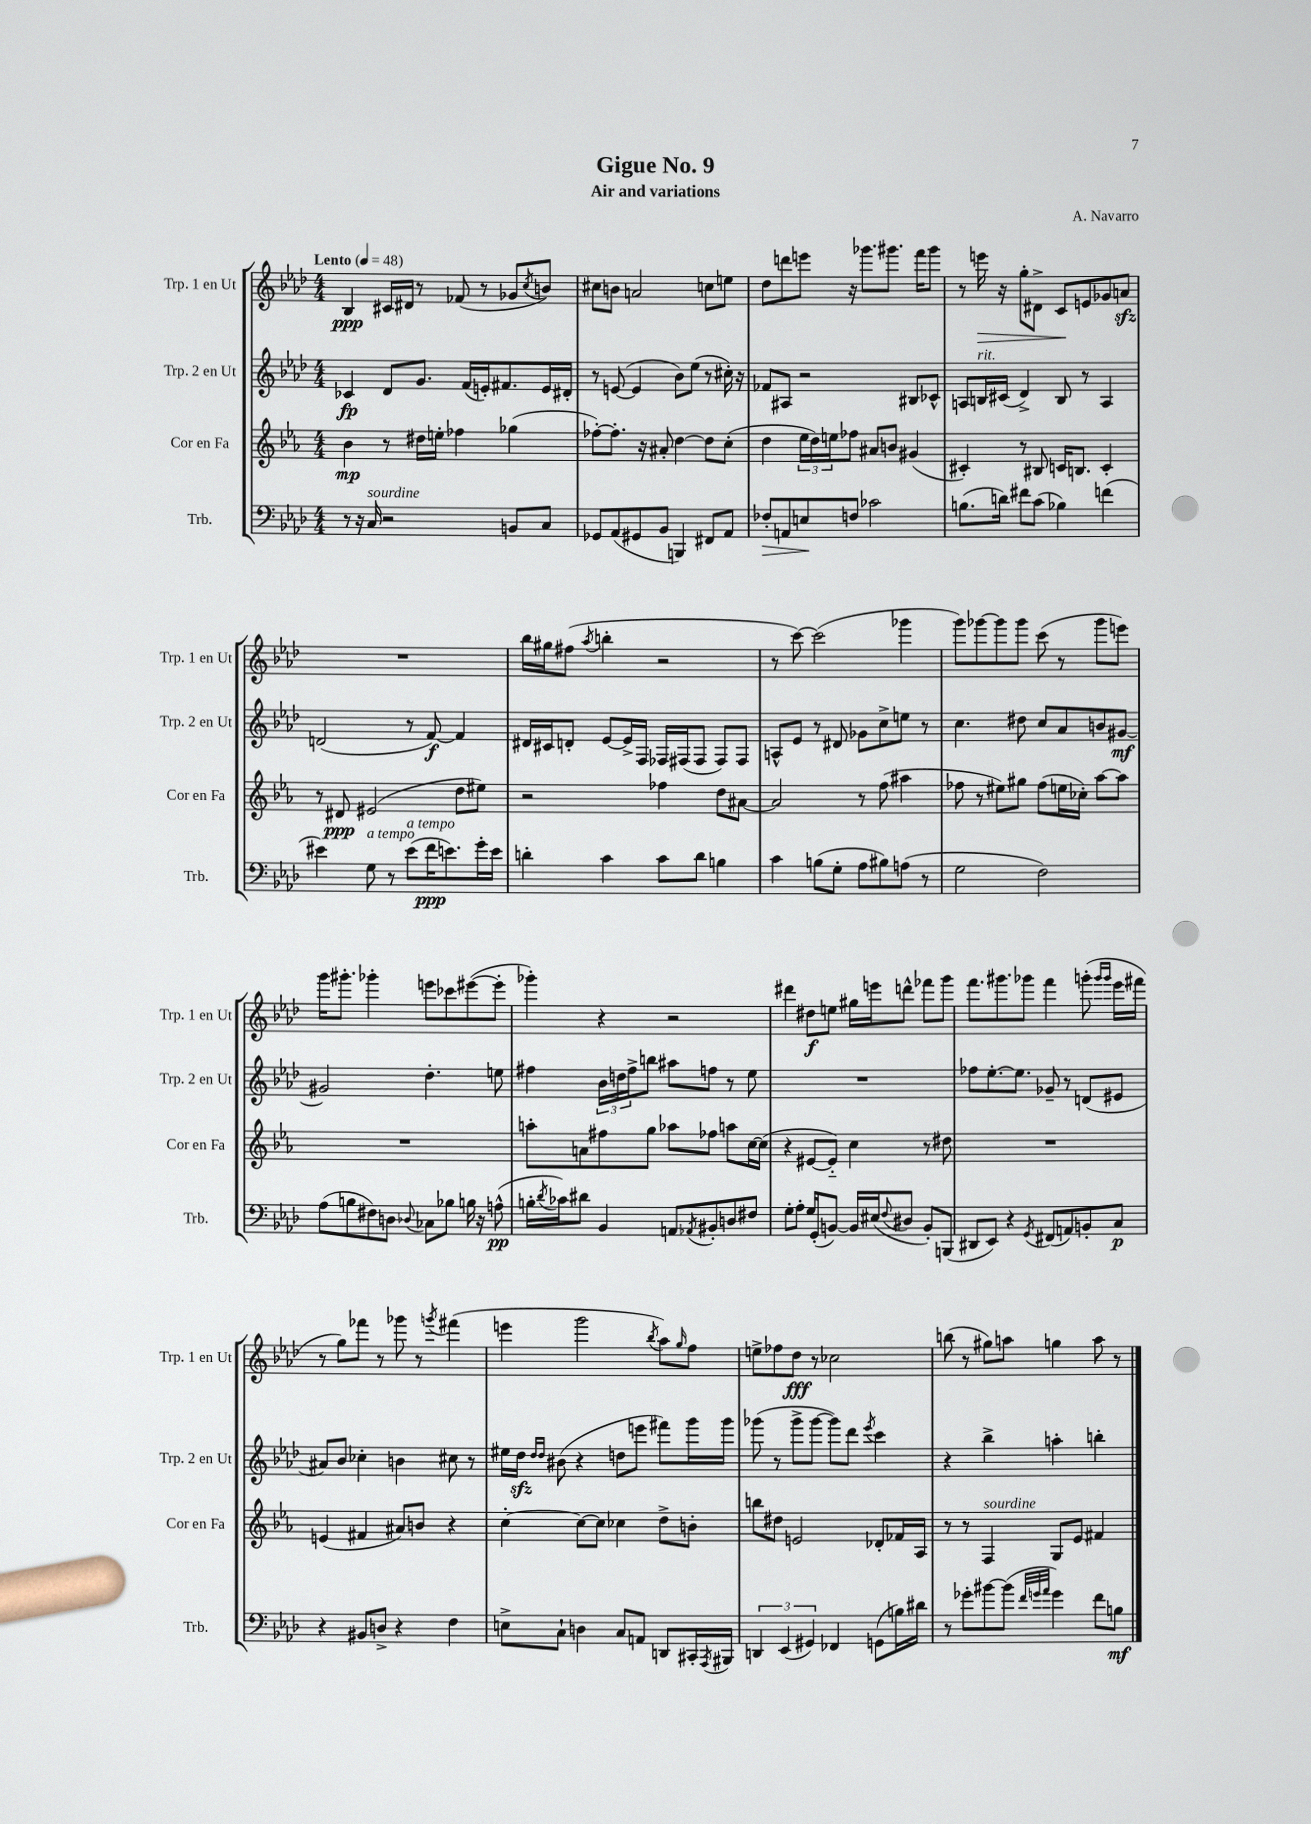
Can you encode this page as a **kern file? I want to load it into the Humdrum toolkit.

**kern	**dynam	**kern	**dynam	**kern	**dynam	**kern	**dynam
*part4	*part4	*part3	*part3	*part2	*part2	*part1	*part1
*staff4	*staff4	*staff3	*staff3	*staff2	*staff2	*staff1	*staff1
*I"Trb.	*	*I"Cor en Fa	*	*I"Trp. 2 en Ut	*	*I"Trp. 1 en Ut	*
*I'Trb.	*	*I'Cor en Fa	*	*I'Trp. 2 en Ut	*	*I'Trp. 1 en Ut	*
*clefF4	*	*clefG2	*	*clefG2	*	*clefG2	*
*k[b-e-a-d-]	*	*k[b-e-a-]	*	*k[b-e-a-d-]	*	*k[b-e-a-d-]	*
*M4/4	*	*M4/4	*	*M4/4	*	*M4/4	*
*MM48	*	*MM48	*	*MM48	*	*MM48	*
=1	=1	=1	=1	=1	=1	=1	=1
!	!	!	!	!	!	!LO:TX:a:B:t=Lento	!
8r	.	4b-\	mp	4c-X/	fp	4B-/	ppp
16r	.	.	.	.	.	.	.
!LO:TX:a:i:t=sourdine	!	!	!	!	!	!	!
16C/	.	.	.	.	.	.	.
2r	.	8r	.	8d-/L	.	16c#X/LL	.
.	.	.	.	.	.	16d#X/JJ	.
.	.	16dd#X\LL	.	8.g/J	.	8r	.
.	.	16een'\JJ	.	.	.	.	.
.	.	4ff-X\	.	.	.	(8f-X/	.
.	.	.	.	(16f/LL	.	.	.
.	.	.	.	16en'/J)	.	8r	.
.	.	.	.	8.f#X/	.	.	.
8BBn/L	.	(4gg-X\	.	.	.	8g-X/L	.
.	.	.	.	.	.	8qcc/	.
8C/J	.	.	.	16e/L	.	8bn/J)	.
.	.	.	.	16d#X'/JJ	.	.	.
=2	=2	=2	=2	=2	=2	=2	=2
8GG-X/L	.	[8ff-X'\L)	.	8r	.	8cc#X\L	.
(8AA-/	.	8.ff-'\J]	.	([8en/	.	8bn\J	.
8GG#X/	.	.	.	4e/]	.	2an/	.
.	.	16r	.	.	.	.	.
8BB-/J	.	8a#X'/	.	.	.	.	.
4BBBn/)	.	[4dd\	.	8b-\L)	.	.	.
.	.	.	.	(8ee-\J	.	.	.
8FF#X/L	.	8dd\L]	.	8r	.	8ccn\L	.
8AA-/J	.	(8cc'\J	.	16cc#X'\)	.	8een\J	.
.	.	.	.	16r	.	.	.
=3	=3	=3	=3	=3	=3	=3	=3
!	!LO:HP:b	!	!	!	!	!	!
8F-X'/L	>	4dd\	.	8f-X/L	.	8dd-\L	.
8AAn/	.	.	.	8A#X/J	.	8dddn\	.
8En/	.	24ee-\LL	.	2r	.	8eeen\J	.
.	.	24dd\)	.	.	.	.	.
.	.	24een\J	.	.	.	.	.
8Fn/J	]	8ff-X\J	.	.	.	16r	.
.	.	.	.	.	.	8.ggg-X\L	.
2c-X\	.	8a#X/L	.	.	.	.	.
.	.	8bn/J	.	.	.	8.ggg#X\J	.
.	.	(4g#X/	.	8B#X/L	.	.	.
.	.	.	.	.	.	16fff\KL	.
.	.	.	.	8c-X^^/J	.	8ggg#\J	.
=4	=4	=4	=4	=4	=4	=4	=4
(8.Bn\L	.	4c#X'/)	.	8An/L	.	8r	.
!	!	!	!	!LO:TX:a:i:t=rit.	!	!	!
!	!	!	!	!	!	!	!LO:HP:b
.	.	.	.	16Bn/L	.	16eeen\	>
16dn\Jk)	.	.	.	(16c#X/JJ	.	16r	.
8f#X\L	.	8r	.	4d-^/)	.	8gg'\L	.
(8c\J	.	8B#X/	.	.	.	8d#X^\J	.
4B-X\)	.	16cn/KL	.	8B/	.	8c/L	.
.	.	8.Bn/J	.	.	.	.	.
.	.	.	.	8r	.	8en/	]
(4fn\	.	4c'/	.	4A/	.	8g-X/	.
.	.	.	.	.	.	8anzz/J	.
!!LO:LB:g=z
=5	=5	=5	=5	=5	=5	=5	=5
4e#X\)	.	8r	.	(2dn/	.	1r	.
.	.	8d#X/	ppp	.	.	.	.
!LO:TX:a:i:t=a tempo	!	!	!	!	!	!	!
8G\	.	(2e#X/	.	.	.	.	.
8r	.	.	.	.	.	.	.
!LO:TX:a:i:t=a tempo	!	!	!	!	!	!	!
(8e#\L	.	.	.	8r	.	.	.
16f\K	ppp	.	.	[8f/)	f	.	.
8.en\)	.	.	.	.	.	.	.
.	.	8dd\L	.	4f/]	.	.	.
16g'\L	.	8ee#X\J)	.	.	.	.	.
16e\JJ	.	.	.	.	.	.	.
=6	=6	=6	=6	=6	=6	=6	=6
4dn'\	.	2r	.	16d#X/LL	.	16bb-\LL	.
.	.	.	.	16c#X/J	.	16gg#X\J	.
.	.	.	.	8dn'/J	.	(8ff#X\J	.
.	.	.	.	.	.	8qaa-/	.
4c\	.	.	.	[8e-/L	.	4bbn'\	.
.	.	.	.	16e-^/L]	.	.	.
.	.	.	.	16F/JJ	.	.	.
8c\L	.	4ff-X\	.	16F-X/LL	.	2r	.
.	.	.	.	(16F#X/J	.	.	.
8d\J	.	.	.	8F#/J	.	.	.
4Bn\	.	8dd\L	.	8F#/L)	.	.	.
.	.	[8a#X\J	.	8F#/J	.	.	.
=7	=7	=7	=7	=7	=7	=7	=7
4c\	.	2a#/]	.	8An^^/L	.	8r	.
.	.	.	.	8e-/J	.	[8ccc\)	.
(8Bn\L	.	.	.	8r	.	(2ccc\]	.
8G'\J	.	.	.	8d#X/	.	.	.
8A-\L	.	8r	.	8g-X\L	.	.	.
8B#X\)	.	(8ff\	.	8cc^\	.	.	.
(8An\J	.	4aa#X\	.	8een\J	.	4ggg-X\	.
8r	.	.	.	8r	.	.	.
=8	=8	=8	=8	=8	=8	=8	=8
2G\	.	8ff-X\	.	4.cc\	.	8ggg\L)	.
.	.	8r	.	.	.	[8ggg-X\	.
.	.	8ee#X\L)	.	.	.	8ggg-\]	.
.	.	8gg#X\J	.	8dd#X\	.	8ggg-\J	.
2F\)	.	(8ff-\L	.	8cc/L	.	(8ccc\	.
.	.	16een\L	.	8a-/	.	8r	.
.	.	16cc-X'\JJ)	.	.	.	.	.
.	.	[8aa-\L	.	8bn/	.	8ggg-\L	.
.	.	8aa-\J]	.	[8g#X/J	mf	8eeen\J)	.
!!LO:LB:g=z
=9	=9	=9	=9	=9	=9	=9	=9
(8A-\L	.	1r	.	2g#X/]	.	16ggg\KL	.
.	.	.	.	.	.	8.ggg#X'\J	.
8Bn\	.	.	.	.	.	.	.
8F#X\)	.	.	.	.	.	4ggg-X'\	.
8Dn\J	.	.	.	.	.	.	.
8qqD-X/	.	.	.	.	.	.	.
8C-X\L	.	.	.	4.dd-'\	.	8eeen\L	.
8B-X\J	.	.	.	.	.	8ccc-X\	.
16Bn\	.	.	.	.	.	([8eee#X\	.
16r	.	.	.	.	.	.	.
(8An^^\	pp	.	.	8een\	.	8eee#'\J]	.
=10	=10	=10	=10	=10	=10	=10	=10
16Bn'\LL	.	8aan'\L	.	4ff#X\	.	4ggg-X'\)	.
8qd-/	.	.	.	.	.	.	.
16c-X\J)	.	.	.	.	.	.	.
8d#X\J	.	8an\	.	.	.	.	.
4BB-/	.	8ff#X\	.	24b-\LL	.	4r	.
.	.	.	.	24ddn\	.	.	.
.	.	.	.	24ff#^\J	.	.	.
.	.	8gg\J	.	8bbn\J	.	.	.
8AAn/L	.	8aa-X\L	.	8aa#X\L	.	2r	.
8qAA-X/	.	.	.	.	.	.	.
8BB#X'/	.	8ff-X\J	.	8ffn\J	.	.	.
8Dn/	.	8aan\L	.	8r	.	.	.
8F#X/J	.	[16cc\L	.	8ee-\	.	.	.
.	.	(16cc\JJ]	.	.	.	.	.
=11	=11	=11	=11	=11	=11	=11	=11
8G'\L	.	4r	.	1r	.	4ddd#X\	.
8A-'\J	.	.	.	.	.	.	.
16G/LL	.	[8e#X/L	.	.	.	8dd#X\L	f
(16GG'/J	.	.	.	.	.	.	.
[8BBn/J)	.	8e#/J])	.	.	.	8een\J	.
16BB/LL]	.	4cc\	.	.	.	16gg#X\LL	.
(16E#X/J	.	.	.	.	.	16eeen\J	.
8qqF/	.	.	.	.	.	.	.
8D#X/J	.	.	.	.	.	8dddn^^\J	.
8BB'/L)	.	8r	.	.	.	8fff-X\L	.
(8BBBn/J	.	8dd#X\	.	.	.	8ggg\J	.
=12	=12	=12	=12	=12	=12	=12	=12
8DD#X/L	.	1r	.	8ff-X\L	.	8.fff\L	.
8EE-/J)	.	.	.	[8.ee-'\	.	.	.
.	.	.	.	.	.	8.ggg#X\	.
4r	.	.	.	.	.	.	.
.	.	.	.	8.ee-\J]	.	.	.
.	.	.	.	.	.	8ggg-X\J	.
8qGG/	.	.	.	.	.	.	.
(8FF#X/L	.	.	.	8g-X~/	.	4fff\	.
8AAn/)	.	.	.	8r	.	.	.
8BBn'/	.	.	.	(8dn/L	.	(8gggn'\	.
.	.	.	.	.	.	16qqggg/LL	.
.	.	.	.	.	.	16qqggg/JJ	.
8C/J	p	.	.	8e#X/J	.	16eee-\LL	.
.	.	.	.	.	.	16fff#X\JJ	.
!!LO:LB:g=z
=13	=13	=13	=13	=13	=13	=13	=13
4r	.	(4en/	.	8a#X/L)	.	8r	.
.	.	.	.	8b-/J	.	8gg\L)	.
8BB#X/L	.	4f#X/	.	4cc-X'\	.	8fff-X\J	.
8Dn^/J	.	.	.	.	.	8r	.
4r	.	8a#X/L)	.	4bn\	.	8ggg-X\	.
.	.	8bn/J	.	.	.	8r	.
.	.	.	.	.	.	8qgggn/	.
4F\	.	4r	.	8cc#X\	.	(4fff#X\	.
.	.	.	.	8r	.	.	.
=14	=14	=14	=14	=14	=14	=14	=14
8En^\L	.	[4cc'\	.	16ee#X\LL	.	4eeen\	.
.	.	.	.	16dd-zz\JJ	.	.	.
.	.	.	.	16qqdd-/LL	.	.	.
.	.	.	.	16qqdd-/JJ	.	.	.
8C`\J	.	.	.	(8b#X\	.	.	.
4Dn\	.	8cc\L_	.	4r	.	2ggg\	.
.	.	8cc\J]	.	.	.	.	.
8C/L	.	4cc-X\	.	8ddn\L	.	.	.
8AAn/J	.	.	.	8eeen\J	.	.	.
.	.	.	.	.	.	8qbb-/	.
8DDn/L	.	8dd^\L	.	8fff#X\L)	.	8aa-\L)	.
.	.	.	.	.	.	16qqgg/	.
16CC#X'/L	.	8bn'\J	.	16ggg\L	.	8ff\J	.
8qAAA-/	.	.	.	.	.	.	.
16BBB#X/JJ	.	.	.	16ggg\JJ	.	.	.
=15	=15	=15	=15	=15	=15	=15	=15
6DDn/	.	8bbn\L	.	(8ggg-X\	.	8een^\L	.
.	.	8dd#X\J	.	8r	.	8ff-X\	.
(6EE-/	.	.	.	.	.	.	.
.	.	2en/	.	8ggg-^\L	.	8dd-\J	fff
6GG#X/)	.	.	.	.	.	.	.
.	.	.	.	[8ggg-\J	.	8r	.
4FF-X/	.	.	.	8ggg-\L])	.	2cc-X\	.
.	.	.	.	8ddd-\J	.	.	.
.	.	.	.	8qeee-/	.	.	.
(8GGn\L	.	8d-X'/L	.	4ccc\	.	.	.
16Bn\L)	.	16f-X/L	.	.	.	.	.
16d#X\JJ	.	16A-/JJ	.	.	.	.	.
=16	=16	=16	=16	=16	=16	=16	=16
8r	.	8r	.	4r	.	(8bbn\	.
8g-X'\L	.	8r	.	.	.	8r	.
!	!	!LO:TX:a:i:t=sourdine	!	!	!	!	!
[8b#X\	.	4F/	.	4bb-^\	.	8gg#X\L)	.
(8b#\J]	.	.	.	.	.	8aan\J	.
32qqf/LLL	.	.	.	.	.	.	.
32qqgn/	.	.	.	.	.	.	.
32qqa-/JJJ	.	.	.	.	.	.	.
4g\)	.	8G/L	.	4aan'\	.	4ggn\	.
.	.	8e-/J	.	.	.	.	.
8f\L	.	4f#X/	.	4bbn'\	.	8aa\	.
8Bn\J	mf	.	.	.	.	8r	.
==	==	==	==	==	==	==	==
*-	*-	*-	*-	*-	*-	*-	*-
